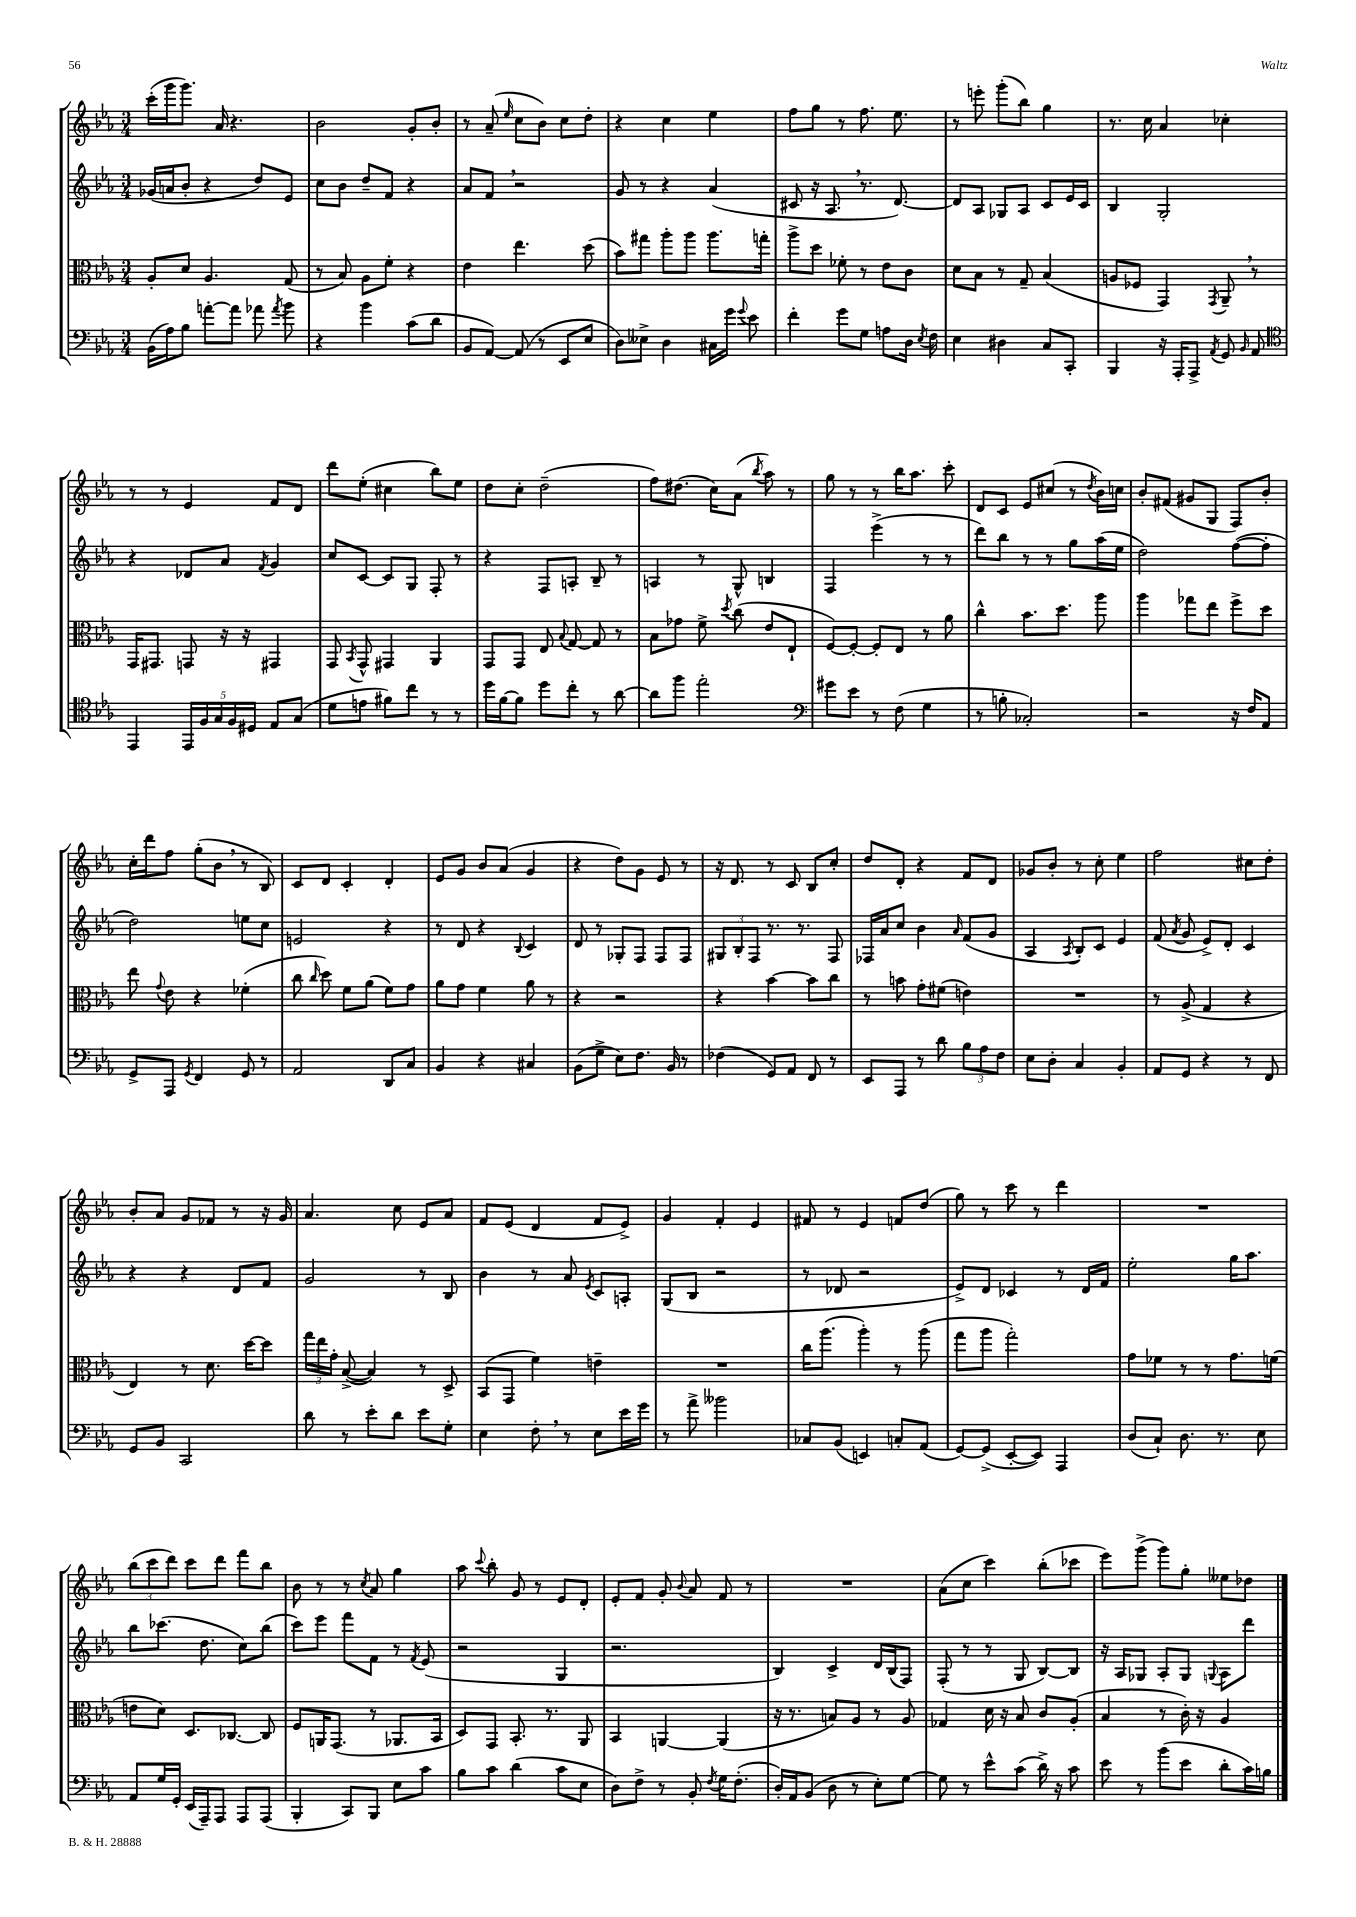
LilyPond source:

<<
\new StaffGroup <<
\new Staff = "s0" {
    \clef treble \key ees \major \numericTimeSignature \time 3/4
    \autoBeamOff c'''16[-.( g'''16 g'''8.]) aes'16 r4. |
    bes'2 g'8[-. bes'8]-. |
    r8 aes'8--( \grace { ees''16 } c''8[ bes'8]) c''8[ d''8]-. |
    r4 c''4 ees''4 |
    f''8[ g''8] r8 f''8. ees''8. |
    r8 e'''8-. g'''8[-.( bes''8]) g''4 |
    r8. c''16 aes'4 ces''4-. |
    r8 r8 ees'4 f'8[ d'8] |
    d'''8[ ees''8]-.( cis''4 bes''8[) ees''8] |
    d''8[ c''8]-. d''2--( |
    f''8[) dis''8.]( c''16[) aes'8]( \acciaccatura { bes''8 } aes''8) r8 |
    g''8 r8 r8 bes''16[ aes''8.] c'''8-. |
    d'8[ c'8] ees'8[ cis''8]( r8 \acciaccatura { d''8 } bes'16[) c''16] |
    bes'8[-. fis'8]( gis'8[ g8] f8[) bes'8]-. |
    c''16[-. d'''16 f''8] g''8[-.( bes'8] \breathe r8 bes8) |
    c'8[ d'8] c'4-. d'4-. |
    ees'8[ g'8] bes'8[ aes'8]( g'4 |
    r4 d''8[) g'8] ees'8 r8 |
    r16 d'8. r8 c'8 bes8[ c''8]-. |
    d''8[ d'8]-. r4 f'8[ d'8] |
    ges'8[ bes'8]-. r8 c''8-. ees''4 |
    f''2 cis''8[ d''8]-. |
    bes'8[-. aes'8] g'8[ fes'8] r8 r16 g'16 |
    aes'4. c''8 ees'8[ aes'8] |
    f'8[ ees'8]( d'4 f'8[ ees'8]->) |
    g'4 f'4-. ees'4 |
    fis'8 r8 ees'4 f'8[ d''8]( |
    g''8) r8 c'''8 r8 d'''4 |
    R2. |
    \tuplet 3/2 { bes''8[( c'''8 d'''8]) } c'''8[ d'''8] f'''8[ bes''8] |
    bes'8 r8 r8 \acciaccatura { c''8 } aes'8 g''4 |
    aes''8 \appoggiatura { c'''8 } bes''8-. g'8 r8 ees'8[ d'8]-. |
    ees'8[-. f'8] g'8-. \appoggiatura { bes'8 } aes'8 f'8 r8 |
    R2. |
    aes'8[( c''8] c'''4) bes''8[-.( ces'''8] |
    ees'''8[) g'''8]->( g'''8[) g''8]-. eeses''8[ des''8] \bar "|." |
}
\new Staff = "s1" {
    \clef treble \key ees \major \numericTimeSignature \time 3/4
    \autoBeamOff ges'16[( a'16 bes'8]-. r4 d''8[) ees'8] |
    c''8[ bes'8] d''8[-- f'8] r4 |
    aes'8[ f'8] \breathe r2 |
    g'8 r8 r4 aes'4( |
    cis'8 r16 aes8. \breathe r8. d'8.~) |
    d'8[ aes8] ges8[ aes8] c'8[ ees'16 c'16] |
    bes4 g2-. |
    r4 des'8[ aes'8] \acciaccatura { f'8 } g'4 |
    c''8[ c'8]~ c'8[ g8] f8-. r8 |
    r4 f8[ a8]-. bes8-- r8 |
    a4 r8 g8-^ b4 |
    f4 ees'''4->( r8 r8 |
    d'''8[) bes''8] r8 r8 g''8[ aes''16( ees''16] |
    d''2) f''8[~( f''8]-. |
    d''2) e''8[ c''8] |
    e'2 r4 |
    r8 d'8 r4 \appoggiatura { bes8 } c'4 |
    d'8 r8 ges8[-. f8] f8[ f8] |
    \tuplet 3/2 { gis8[ bes8-. f8] } r8. r8. f8 |
    fes16[ aes'16 c''8] bes'4 \grace { aes'16 } f'8[( g'8] |
    aes4 \acciaccatura { aes8 } bes8[-.) c'8] ees'4 |
    f'8( \acciaccatura { aes'8 } g'8 ees'8[->) d'8]-. c'4 |
    r4 r4 d'8[ f'8] |
    g'2 r8 bes8 |
    bes'4 r8 aes'8 \acciaccatura { ees'8 } c'8[ a8]-. |
    g8[( bes8] r2 |
    r8 des'8 r2 |
    ees'8[->) d'8] ces'4 r8 d'16[ f'16] |
    ees''2-. g''16[ aes''8.] |
    bes''8[ ces'''8.]( d''8. c''8[) bes''8]( |
    c'''8[) ees'''8] f'''8[ f'8] r8 \acciaccatura { f'8 } ees'8( |
    r2 g4 |
    r2. |
    bes4) c'4-> d'16[ bes16( f8]) |
    f8-.( r8 r8 g8 bes8[~) bes8] |
    r16 aes16[ ges8] aes8[-. ges8] \appoggiatura { g8 } aes8[ d'''8] \bar "|." |
}
\new Staff = "s2" {
    \clef alto \key ees \major \numericTimeSignature \time 3/4
    \autoBeamOff aes8[-. d'8] aes4. g8( |
    r8 bes8) aes8[ f'8]-. r4 |
    ees'4 ees''4. d''8( |
    bes'8[) gis''8] aes''8[-. aes''8] aes''8.[ g''16]-. |
    aes''8[-> d''8] fes'8-. r8 ees'8[ c'8] |
    d'8[ bes8] r8 g8-- bes4( |
    a8[ fes8] g,4) \acciaccatura { g,8 } aes,8-- \breathe r8 |
    g,16[ gis,8.] g,8 r16 r16 gis,4 |
    g,8 \acciaccatura { bes,8 } g,8-^ gis,4 aes,4 |
    g,8[ g,8] ees8 \appoggiatura { bes8 } g8~ g8 r8 |
    bes8[ ges'8] f'8-> \acciaccatura { d''8 } c''8( ees'8[ ees8]-! |
    f8[~) f8]~-. f8[-. ees8] r8 aes'8 |
    c''4-^ bes'8.[ d''8.] aes''8 |
    aes''4 ges''8[ ees''8] f''8[-> d''8] |
    ees''8 \appoggiatura { g'8 } ees'8 r4 fes'4-.( |
    c''8 \grace { c''16 } d''8) f'8[ aes'8]( f'8[) g'8] |
    aes'8[ g'8] f'4 aes'8 r8 |
    r4 r2 |
    r4 bes'4~ bes'8[ c''8] |
    r8 b'8 g'8[-. fis'8]( e'4) |
    R2. |
    r8 aes8->( g4 r4 |
    ees4) r8 d'8. d''16[~ d''8] |
    \tuplet 3/2 { g''16[ ees''16 g'16]-. } bes8~->( bes4) r8 d8-> |
    bes,8[( g,8] f'4) e'4-- |
    R2. |
    c''16[ aes''8.]( aes''4-.) r8 aes''8( |
    g''8[ aes''8] g''2-.) |
    g'8[ fes'8] r8 r8 g'8.[ f'16]( |
    e'8[ d'8]) d8.[ ces8.]~ ces8 |
    f8[ a,16 g,8.]( r8 aes,8.[ bes,16] |
    d8[) g,8] bes,8.-. r8. aes,8 |
    bes,4 a,4~ a,4( |
    r16 r8. b8[) aes8] r8 aes8 |
    ges4 d'16 r16 bes8 c'8[ aes8]-.( |
    bes4 r8 c'16-.) r16 aes4 \bar "|." |
}
\new Staff = "s3" {
    \clef bass \key ees \major \numericTimeSignature \time 3/4
    \autoBeamOff bes,16[( aes16) bes8] a'8[~-. a'8] aes'8 \acciaccatura { aes'8 } bes'8 |
    r4 bes'4 c'8[( d'8] |
    bes,8[ aes,8]~) aes,8( r8 ees,8[ ees8] |
    d8[) eeses8]-> d4 cis16[ g'16] \appoggiatura { g'8 } ees'8 |
    f'4-. g'8[ g8] a8[ d16] \acciaccatura { ees8 } f16 |
    ees4 dis4 c8[ c,8]-. |
    bes,,4 r16 aes,,16[-. aes,,8]-> \acciaccatura { aes,8 } g,8 \grace { bes,16 } aes,8 |
    \clef tenor ees,4 \tuplet 5/4 { ees,16[ f16 g16 f16 dis16] } ees8[ g8]( |
    d'8[ e'8] fis'8[) c''8] r8 r8 |
    d''16[ f'16~ f'8] d''8[ c''8]-. r8 aes'8~ |
    aes'8[ f''8] ees''2-. |
    \clef bass gis'8[ ees'8] r8 f8( g4 |
    r8 b8-. ces2-.) |
    r2 r16 f16[ aes,8] |
    g,8[-> aes,,8] \acciaccatura { g,8 } f,4 g,8 r8 |
    aes,2 d,8[ c8] |
    bes,4 r4 cis4 |
    bes,8[( g8]-> ees8[) f8.] bes,16 r8 |
    fes4( g,8[) aes,8] f,8 r8 |
    ees,8[ aes,,8] r8 d'8 \tuplet 3/2 { bes8[ aes8 f8] } |
    ees8[ d8]-. c4 bes,4-. |
    aes,8[ g,8] r4 r8 f,8 |
    g,8[ bes,8] c,2 |
    d'8 r8 ees'8[-. d'8] ees'8[ g8]-. |
    ees4 f8-. \breathe r8 ees8[ ees'16 g'16] |
    r8 aes'8-> beses'2 |
    ces8[ bes,8]( e,4) c8[-. aes,8]( |
    g,8[~) g,8]->( ees,8[~-. ees,8]) aes,,4 |
    d8[( c8]-!) d8. r8. ees8 |
    aes,8[ g16 g,16]-. ees,16[( aes,,16--) aes,,8] aes,,8[ aes,,8]( |
    bes,,4-. c,8[) bes,,8] ees8[ c'8] |
    bes8[ c'8] d'4( c'8[ ees8] |
    d8[) f8]-> r8 bes,8-. \acciaccatura { f8 } g16[ f8.]-.( |
    d16[-.) aes,16 bes,8]( d8 r8 ees8[-.) g8]~ |
    g8 r8 ees'8[-^ c'8]( d'16->) r16 c'8 |
    ees'8 r8 bes'8[( ees'8] d'8[-. c'16) b16] \bar "|." |
}
>>
>>
\layout { \context { \Score \remove "Bar_number_engraver" } }
